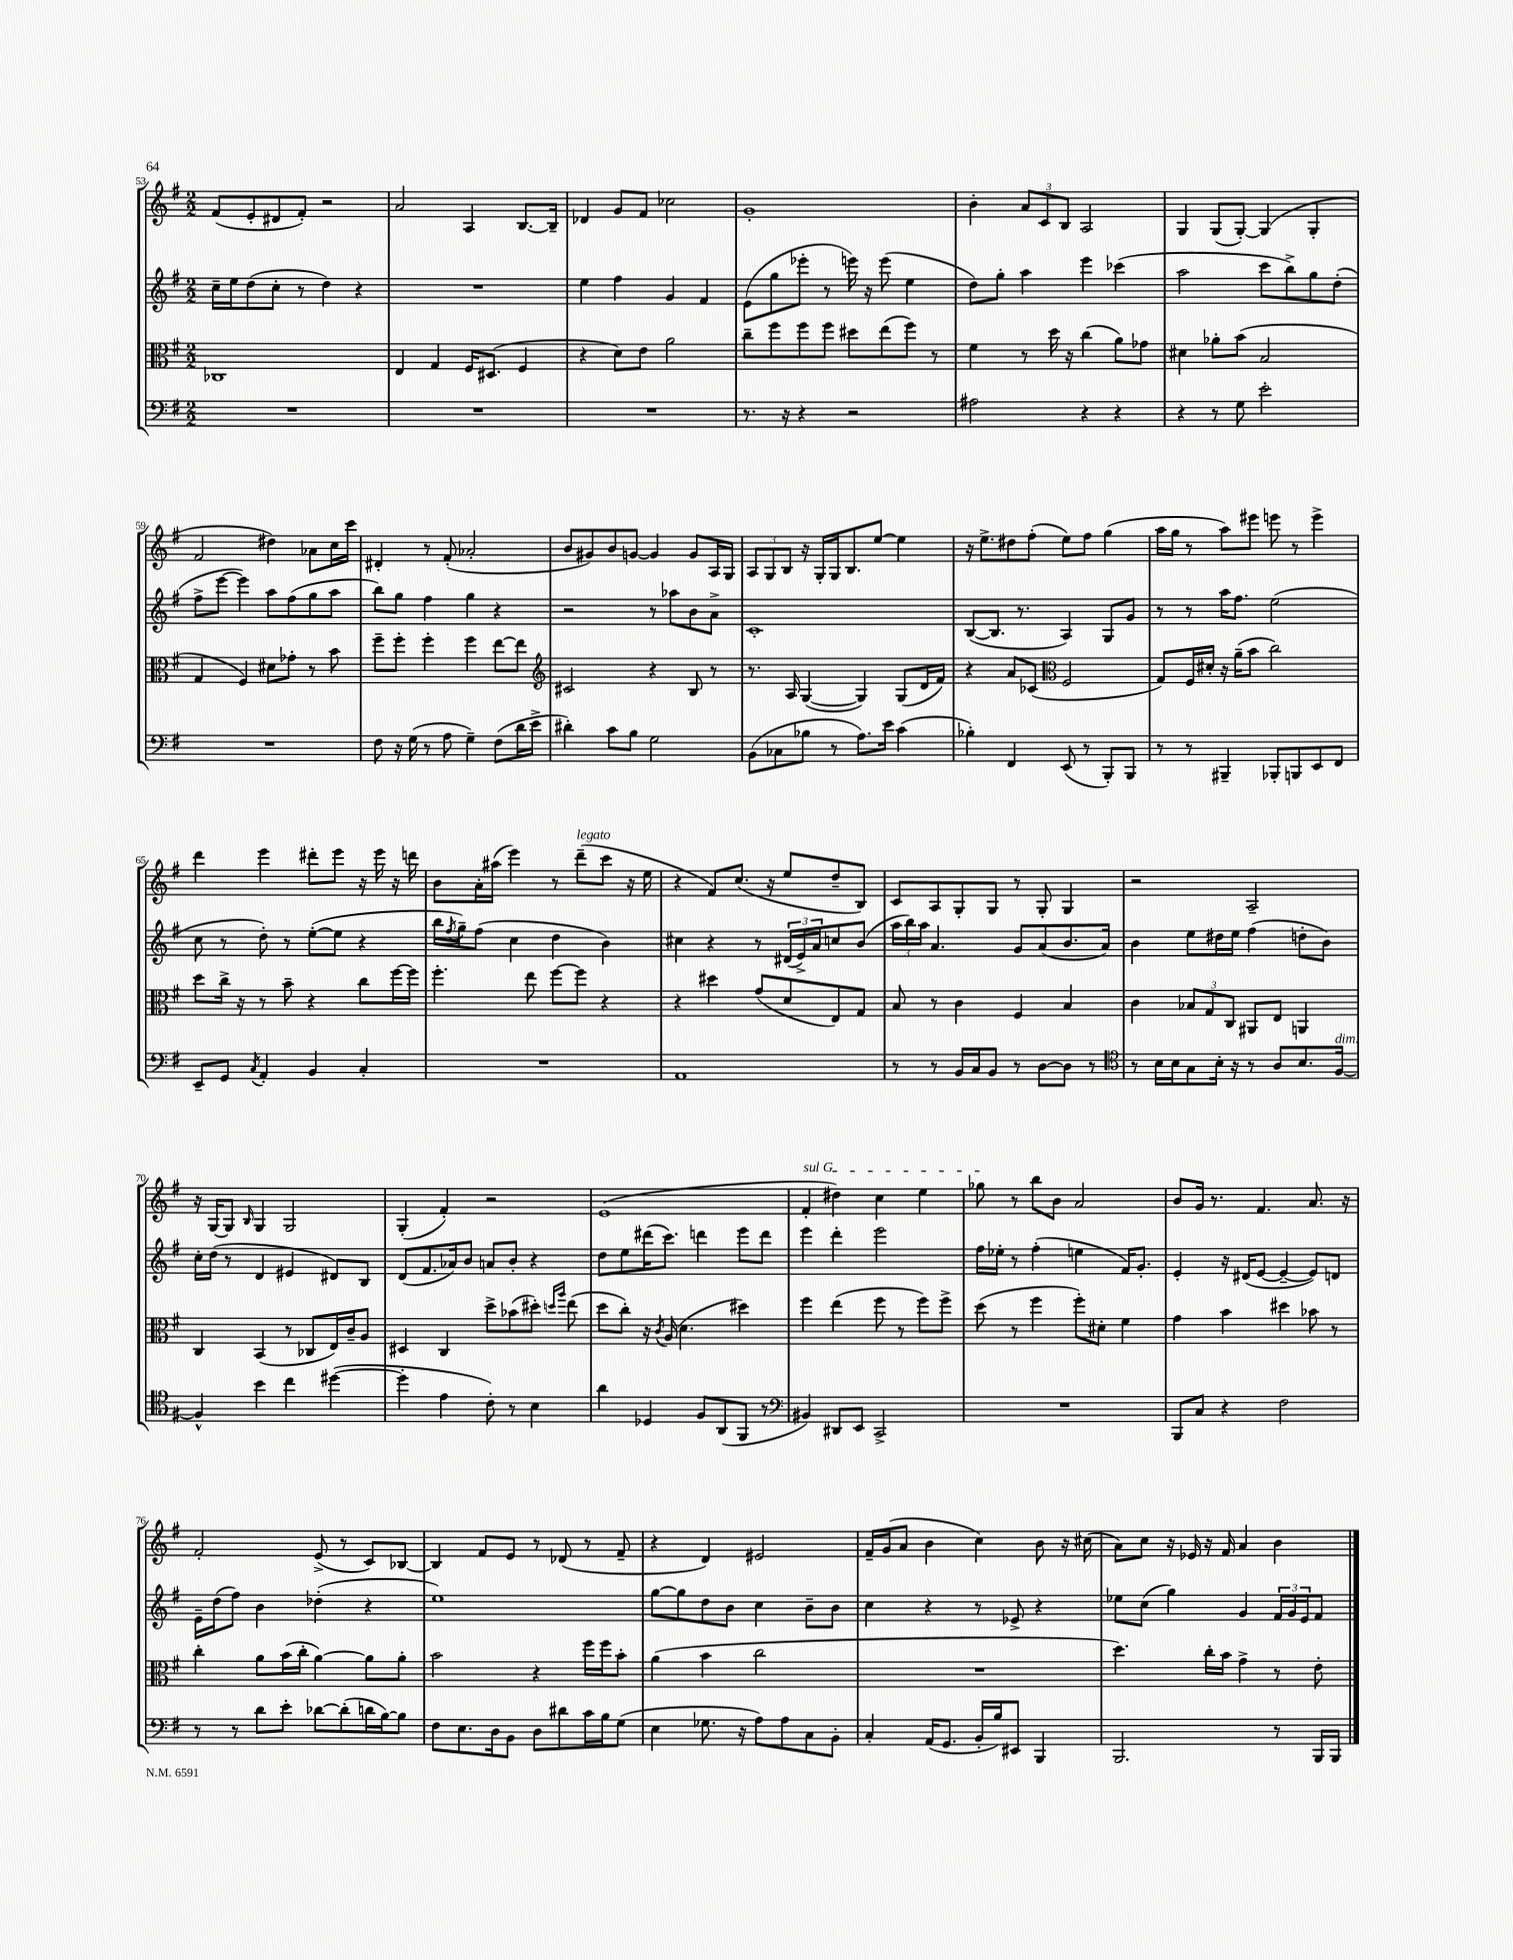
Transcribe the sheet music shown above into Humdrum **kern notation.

**kern	**kern	**kern	**kern
*part4	*part3	*part2	*part1
*staff4	*staff3	*staff2	*staff1
*clefF4	*clefC3	*clefG2	*clefG2
*k[f#]	*k[f#]	*k[f#]	*k[f#]
*M2/2	*M2/2	*M2/2	*M2/2
=53	=53	=53	=53
1r	1C-X	16cc~\LL	(8f#/L
.	.	16ee\J	.
.	.	(8dd\	8e'/
.	.	8cc'\J	8d#X/
.	.	8r	8f#'/J)
.	.	4dd\)	2r
.	.	4r	.
=54	=54	=54	=54
1r	4E/	1r	2a/
.	4G/	.	.
.	16F#/KL	.	4A/
.	(8.D#X/J	.	.
.	4F#/	.	[8.B/L
.	.	.	16B~/Jk]
=55	=55	=55	=55
1r	4r	4ee\	4d-X/
.	8d\L)	4ff#\	8g/L
.	8e\J	.	8f#/J
.	2a\	4g/	2cc-X\
.	.	4f#/	.
=56	=56	=56	=56
8.r	8cc~\L	(8e\L	1g'
.	8ff#\	8gg\	.
16r	.	.	.
4r	8ff#\	8eee-X'\J	.
.	8ff#\J	8r	.
2r	8dd#X\L	16eeen\)	.
.	.	16r	.
.	(8ee\	(8eee\	.
.	8ff#\J)	4ee\	.
.	8r	.	.
=57	=57	=57	=57
2A#X\	4f#\	8dd\L)	4b'\
.	.	8gg'\J	.
.	8r	4aa\	12a/L
.	.	.	12c/
.	16dd\	.	.
.	.	.	12B/J
.	16r	.	.
4r	(4cc\	4eee\	2A/
4r	8a\L)	(4ccc-X\	.
.	8g-X\J	.	.
=58	=58	=58	=58
4r	4d#X\	2aa\	4G/
8r	8a-X'\L	.	(8G/L
8G\	(8b\J	.	[8G'/J)
2e'\	2B/	8ccc\L	(4G/]
.	.	8bb^\)	.
.	.	8gg\	4G'/
.	.	(8dd'\J	.
!!LO:LB:g=z
=59	=59	=59	=59
1r	4G/	8ff#^\L	2f#/
.	.	[8eee\J	.
.	4F#/)	4eee\])	.
.	8d#X\L	8aa\L	4dd#X\)
.	8g-X'\J	(8ff#\	.
.	8r	8gg\	8a-X\L
.	8b\	8aa\J	16cc\L
.	.	.	16ccc\JJ
=60	=60	=60	=60
8F#\	8ff#~\L	8bb\L)	4d#X'/
16r	8ff#'\J	8gg\J	.
(16G\	.	.	.
8r	4ff#'\	4ff#\	8r
8A\	.	.	(8f#'/
4G~\)	4ff#\	4gg\	2a-X'/
(8F#\L	[8ee\L	4r	.
16d\L	8ee\J]	.	.
16e^\JJ	.	.	.
=61	=61	=61	=61
*	*clefG2	*	*
4d#X'\)	2c#X/	2r	8b/L
.	.	.	8g#X/)
8c\L	.	.	8b/
8B\J	.	.	[8gn/J
2G\	4r	8r	4g/]
.	.	8aa-X\L	.
.	8B/	8b\	8g/L
.	8r	8a^\J	16A/L
.	.	.	16G/JJ
=62	=62	=62	=62
(8BB\L	8.r	1c'	12A/L
.	.	.	12G/
8C-X\	.	.	.
.	.	.	12B/J
.	16A/	.	.
8B-X\J	([4G/	.	16r
.	.	.	16G'/LL
8r	.	.	16G/J
.	.	.	8.B/
8.A\L)	4G/])	.	.
.	.	.	[8ee/J
16e\Jk	.	.	.
(4c\	(8G/L	.	4ee\]
.	16d/L	.	.
.	16f#/JJ)	.	.
=63	=63	=63	=63
4B-X'\)	4r	([8B/L	16r
.	.	.	8.ee^\L
.	.	8.B/J]	.
4FF#/	8a/L	.	8dd#X\
.	.	8.r	.
.	(8c-X/J	.	(8ff#'\J
*	*clefC3	*	*
(8EE/	2F#/	4A/)	8ee\L)
8r	.	.	8ff#\J
8BBB'/L)	.	8G/L	(4gg\
8BBB/J	.	8g/J	.
=64	=64	=64	=64
8r	8G/L)	8r	16aa\LL
.	.	.	16gg\JJ
8r	16F#/L	8r	8r
.	16d#X'/JJ	.	.
4BBB#X~/	16r	16aa\KL	8aa\L)
.	(16a~\KL	8.ff#\J	.
.	8b\J	.	8eee#X\J
8BBB-X'/L	2cc\)	(2ee\	8eeen\
8BBBn/	.	.	8r
8EE/	.	.	4eee^\
8FF#/J	.	.	.
!!LO:LB:g=z
=65	=65	=65	=65
8EE~/L	8dd\L	8cc\	4ddd\
8GG/J	16cc^\Jk	8r	.
.	16r	.	.
8qC/	.	.	.
4AA'/	8r	8dd'\)	4eee\
.	8b~\	8r	.
4BB/	4r	([8ee'\L	8ddd#X'\L
.	.	8ee\J]	8eee\J
4C'/	8cc\L	4r	16r
.	.	.	16eee\
.	[16ff#\L	.	16r
.	16ff#\JJ]	.	16dddn\
=66	=66	=66	=66
1r	4.ff#'\	16bb\LL	8b\L
.	.	8qff#/	.
.	.	16gg~\J)	.
.	.	(8ff#\J	16a'\L
.	.	.	(16aa#X\JJ
.	.	4cc\	4eee\)
.	8ee\	.	.
.	[8ff#\L	4dd\	8r
!	!	!	!LO:TX:a:i:t=legato
.	8ff#\J]	.	(8ddd~\L
.	4r	4b\)	8ccc\J
.	.	.	16r
.	.	.	16ee\
=67	=67	=67	=67
1AA	4r	4cc#X\	4r
.	4dd#X\	4r	8f#/L)
.	.	.	(8.cc/J
.	(8g/L	8r	.
.	.	.	16r
.	8d/	(24d#X/LL	8ee/L
.	.	24e^/)	.
.	.	24a/J	.
.	8E/)	8ccn/	8dd~/
.	8G/J	(8b/J	8B/J)
=68	=68	=68	=68
8r	8B/	24aa\LL	8c/L
.	.	24bb\)	.
.	.	24aa\JJ	.
8r	8r	4.a/	8A/
16BB/LL	4c\	.	8G'/
16C/J	.	.	.
8BB/J	.	.	8G/J
8r	4F#/	8g/L	8r
[8D\L	.	(8a/	8G'/
8D\J]	4B/	8.b/	4G/
8r	.	.	.
.	.	16a/Jk)	.
=69	=69	=69	=69
*clefC4	*	*	*
8r	4c\	4b\	2r
16B\LL	.	.	.
16B\J	.	.	.
8G\	12B-X/L	8ee\L	.
.	12G/	.	.
16B'\Jk	.	16dd#X\L	.
.	12C/J	.	.
16r	.	16ee\JJ	.
8r	8AA#X/L	(4ff#\	2A~/
8A/L	8E/J	.	.
8.B/	4AAn/	8ddn'\L	.
.	.	8b\J)	.
!LO:TX:a:i:t=dim.	!	!	!
[16F#/Jk	.	.	.
!!LO:LB:g=z
=70	=70	=70	=70
4F#^^/]	4C/	16cc'\LL	16r
.	.	(16dd\JJ	[16G/KL
.	.	8r	8G/J]
.	.	.	16qqB/
4b\	(4BB/	4d/	4G/
4cc\	8r	4e#X/	2G/
.	8C-X/L	.	.
([4dd#X\	16E/L)	8d#X/L)	.
.	16c~/J	.	.
.	8A/J	8B/J	.
=71	=71	=71	=71
4dd#'\]	4D#X/	(8d/L	(4G'/
.	.	8.f#/	.
4e\	4C/	.	4f#'/)
.	.	16a-X/k)	.
.	.	8b/J	.
8c'\)	8dd^\L	8an/L	2r
8r	(8b-X\	8b'/J	.
4B\	8dd#X'\J)	4r	.
.	16qqddn/LL	.	.
.	16qqaa/JJ	.	.
.	(8ee\	.	.
=72	=72	=72	=72
4a\	8dd\L	8dd\L	(1e
.	8cc'\J)	8ee\	.
4D-X/	16r	(16ddd#X\K	.
.	8qc/	.	.
.	(16A/	8.ccc\J)	.
.	4.d\	.	.
8F#/L	.	4dddn\	.
(8AA/	.	.	.
8FF#/J	4dd#X\)	8eee\L	.
8r	.	8ddd\J	.
=73	=73	=73	=73
*clefF4	*	*	*
!	!	!	!LO:TX:a:i:t=sul G
4BB#X/)	4ff#\	4eee\	4f#'/
8DD#X/L	(4ee\	4ddd'\	4dd#X\)
8EE/J	.	.	.
2CC^/	8ff#\	2eee\	4cc\
.	8r	.	.
.	8ff#\L)	.	4ee\
.	8ff#^\J	.	.
=74	=74	=74	=74
1r	(8dd\	16ff#\LL	8gg-X\
.	.	16ee-X'\JJ	.
.	8r	8r	8r
.	4ff#\	(4ff#'\	8bb\L
.	.	.	8b\J
.	8ff#'\L)	4een\	2a/
.	8d#X'\J	.	.
.	4f#\	16f#/KL)	.
.	.	8.g'/J	.
=75	=75	=75	=75
8BBB/L	4g\	4e'/	8b/L
8C/J	.	.	16g/Jk
.	.	.	8.r
4r	4b\	16r	.
.	.	(16d#X/KL	.
.	.	[8e/J	4.f#/
2F#\	4dd#X\	4e~/_	.
.	8b-X\	8e/L])	8.a/
.	8r	8dn/J	.
.	.	.	16r
!!LO:LB:g=z
=76	=76	=76	=76
8r	4cc'\	16e~\LL	2f#'/
.	.	(16dd\J	.
8r	.	8ff#\J)	.
8d\L	8a\L	4b\	.
8e'\J	(16b\L	.	.
.	16cc'\JJ	.	.
[8d-X\L	[4a\)	(4dd-X'\	(8e^/
(8d-'\]	.	.	8r
16dn\L	8a\L]	4r	8c/L)
[16B\J)	.	.	.
8B\J]	8a'\J	.	[8B-X/J
=77	=77	=77	=77
8F#\L	2b\	1ee)	4B-/]
8.E\	.	.	.
.	.	.	8f#/L
16D\k	.	.	.
8BB\J	.	.	8e/J
8D\L	4r	.	8r
8d#X\	.	.	(8d-X/
16c\L	16ff#\LL	.	8r
16B\J	16ff#\J	.	.
(8G\J	8b'\J	.	8f#~/
=78	=78	=78	=78
4E\	(4a\	[8gg\L	4r
.	.	8gg\]	.
8.G-X\	4b\	8dd\	4d/)
.	.	8b\J	.
16r	.	.	.
8A\L)	2cc\	4cc\	2e#X/
8A\	.	.	.
8C\	.	8b~\L	.
8BB'\J	.	8b\J	.
=79	=79	=79	=79
4C'/	1r	4cc\	16f#~/LL
.	.	.	(16g/J
.	.	.	8a/J
(16AA/KL	.	4r	4b\
8.GG/J	.	.	.
16BB'/LL	.	8r	4cc\)
16B/J)	.	.	.
8EE#X/J	.	8e-X^/	.
4BBB/	.	4r	8b\
.	.	.	16r
.	.	.	(16cc#X\
=80	=80	=80	=80
2.BBB/	4.dd\)	8ee-X\L	8a\L)
.	.	(8cc\J	8cc\J
.	.	4gg\)	16r
.	.	.	16e-X/
.	16cc'\LL	.	16r
.	16b\JJ	.	16f#/
.	4g^\	4g/	4a/
8r	8r	24f#/LL	4b\
.	.	24g/	.
.	.	24e/J	.
16BBB/LL	8e'\	8f#/J	.
16BBB/JJ	.	.	.
==	==	==	==
*-	*-	*-	*-
